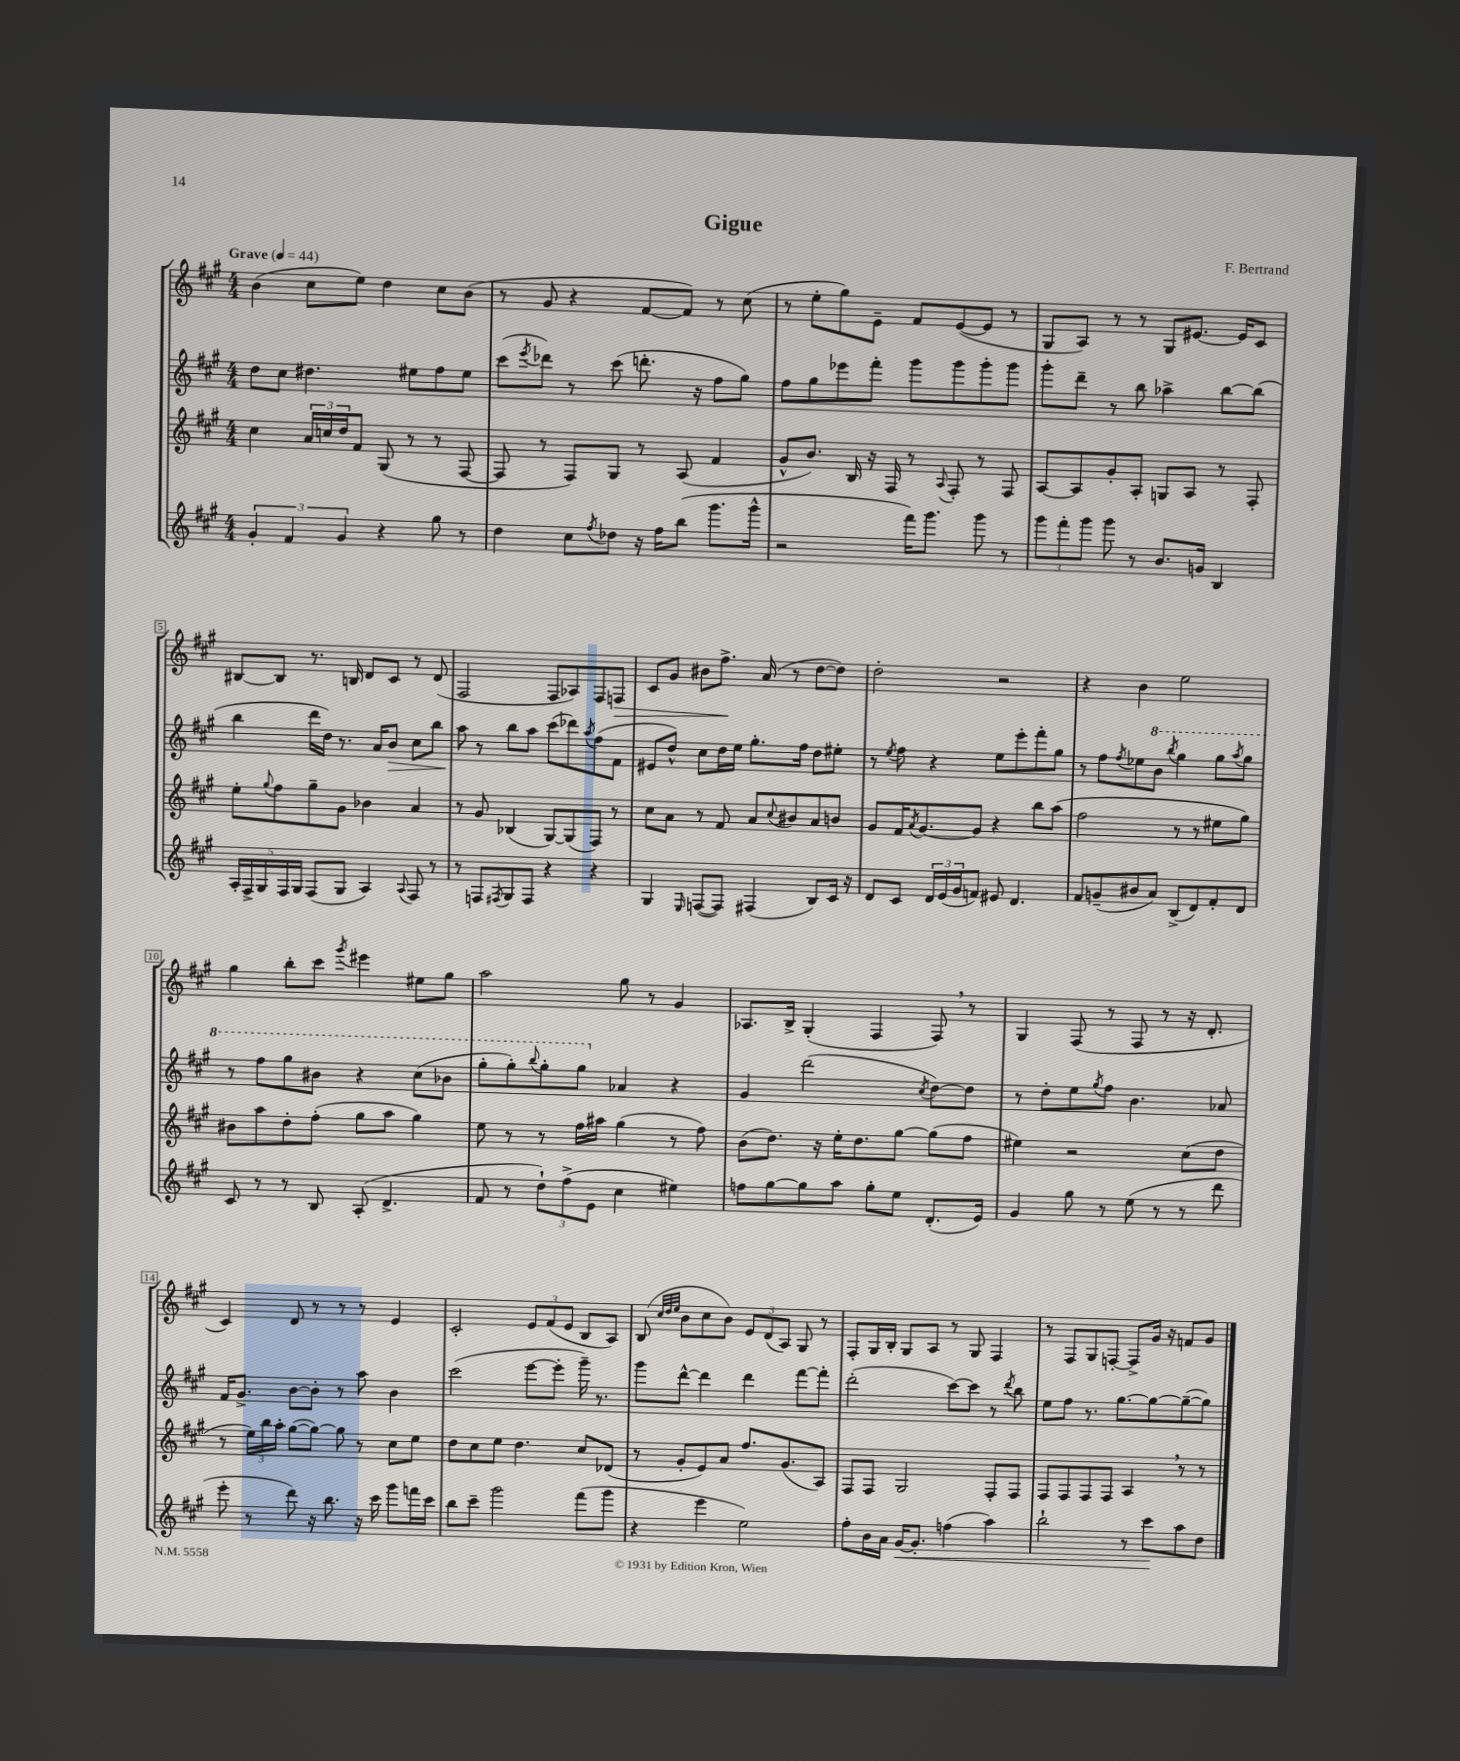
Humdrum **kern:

**kern	**dynam	**kern	**kern	**dynam	**kern	**dynam
*part4	*part4	*part3	*part2	*part2	*part1	*part1
*staff4	*staff4	*staff3	*staff2	*staff2	*staff1	*staff1
*clefG2	*	*clefG2	*clefG2	*	*clefG2	*
*k[f#c#g#]	*	*k[f#c#g#]	*k[f#c#g#]	*	*k[f#c#g#]	*
*M4/4	*	*M4/4	*M4/4	*	*M4/4	*
*MM44	*	*MM44	*MM44	*	*MM44	*
=1	=1	=1	=1	=1	=1	=1
!	!	!	!	!	!LO:TX:a:B:t=Grave	!
6g#'/	.	4cc#\	8dd\L	.	(4b\	.
.	.	.	8cc#\J	.	.	.
6f#/	.	.	.	.	.	.
.	.	24a/LL	4.dd#X\	.	8cc#\L	.
.	.	24ccn/	.	.	.	.
6g#/	.	24dd/J	.	.	.	.
.	.	8f#/J	.	.	8ee\J)	.
4r	.	(8G#/	.	.	4dd\	.
.	.	8r	8ee#X\L	.	.	.
8gg#\	.	8r	8ff#\	.	8cc#\L	.
8r	.	[8F#/	8ee#\J	.	(8b\J	.
=2	=2	=2	=2	=2	=2	=2
4dd\	.	8F#/]	(8ccc#\L	.	8r	.
.	.	.	8qeee/	.	.	.
.	.	8r	8ddd-X\J)	.	8g#/	.
8cc#\L	.	8F#/L)	8r	.	4r	.
8qff#/	.	.	.	.	.	.
8dd-X\J	.	8G#/J	(8ccc#\	.	.	.
16r	.	8r	8.dddn'\	.	[8f#/L	.
16ff#\KL	.	.	.	.	.	.
(8bb\J	.	(8A/	.	.	8f#/J])	.
.	.	.	16r	.	.	.
8.ggg#\L	.	4f#/	8ff#\L	.	8r	.
.	.	.	8gg#\J)	.	(8cc#\	.
16ggg#^^\Jk	.	.	.	.	.	.
=3	=3	=3	=3	=3	=3	=3
2r	.	8g#^^/L	8ff#\L	.	8r	.
.	.	8.b/J)	8gg#\	.	8ee'\L	.
.	.	.	8eee-X\	.	8gg#\)	.
.	.	16B/	.	.	.	.
.	.	16r	8fff#'\J	.	8e~\J	.
.	.	16F#/	.	.	.	.
16fff#\KL)	.	8r	8ggg#\L	.	8f#/L	.
8.ggg#\J	.	.	.	.	.	.
.	.	8qqA/	.	.	.	.
.	.	8F#'/	8ggg#\	.	([8e/	.
8ggg#\	.	8r	8ggg#'\	.	8e/J]	.
8r	.	8F#/	8ggg#\J	.	8r	.
=4	=4	=4	=4	=4	=4	=4
12ggg#\L	.	[8A/L	8ggg#'\L	.	8G#/L	.
12fff#'\	.	.	.	.	.	.
.	.	8A/]	8ddd~\J	.	8A/J)	.
12ggg#\J	.	.	.	.	.	.
8ggg#\	.	8g#'/	8r	.	8r	.
8r	.	8A'/J	8bb\	.	8r	.
8.b/L	.	8Gn/L	4aa-X^\	.	8G#/L	.
.	.	8A/J	.	.	[8.e#X/J	.
16gn/Jk	.	.	.	.	.	.
4B/	.	8r	[8bb\L	.	.	.
.	.	.	.	.	16e#/KL]	.
.	.	8F#'/	(8bb\J]	.	8c#/J	.
!!LO:LB:g=z
=5	=5	=5	=5	=5	=5	=5
20A'/LL	.	8ee'\L	4bb\	.	[8B#X/L	.
20F#^/	.	.	.	.	.	.
20G#/	.	.	.	.	.	.
.	.	8qqgg#/	.	.	.	.
.	.	8ff#\	.	.	8B#/J]	.
20F#/	.	.	.	.	.	.
20G#/JJ	.	.	.	.	.	.
(8F#/L	.	8gg#~\	16ddd\LL	.	8.r	.
.	.	.	16dd\JJ)	.	.	.
8G#/J	.	8g#\J	8.r	.	.	.
.	.	.	.	.	16Bn/	.
4A/)	.	4b-X\	.	.	8d/L	.
.	.	.	16a/KL	.	.	.
!	!	!	!	!LO:HP:b	!	!
.	.	.	8b/J	>	8c#/J	.
8qqA/	.	.	.	.	.	.
8F#/	.	4a/	8cc#\L	.	8r	.
8r	.	.	8bb\J	.	(8d/	.
=6	=6	=6	=6	=6	=6	=6
8r	.	8r	8aa\	.	2F#/	.
8Fn/L	.	8g#/	8r	]	.	.
8qF#X/	.	.	.	.	.	.
8G#/	.	(4B-X/	8bb\L	.	.	.
8F#/J	.	.	8aa\J	.	.	.
4r	.	[8G#/L)	(8ccc#\L	.	8F#/L	.
.	.	(8G#/]	8ddd-X\)	.	8A-X/)	.
.	.	.	8qaa/	.	.	.
4r	.	8F#/J)	(8ff#\	.	8F#/	.
!	!	!	!	!	!	!LO:HP:b
.	.	8r	8f#\J	.	8Fn/J	>
=7	=7	=7	=7	=7	=7	=7
4G#/	.	8cc#\L	8e#X/L	.	8c#/L	.
.	.	8a\J	8dd^^/J)	.	8g#/J	.
16qqE/	.	.	.	.	.	.
([8Fn/L	.	8r	8cc#\L	.	8b#X\L	.
8F/J])	.	8f#/	16dd\L	.	8.ff#^\J	.
.	.	.	16ee\JJ	.	.	.
(4F#X/	.	8a/L	8.gg#'\L	.	.	.
.	.	.	.	.	(16a/	]
.	.	8qqcc#/	.	.	.	.
.	.	8b#X/	.	.	8r	.
.	.	.	16ff#\Jk	.	.	.
8B/L)	.	8a/	8dd\L	.	[8dd\L	.
16c#/Jk	.	8bn/J	8ee#X'\J	.	8dd\J])	.
16r	.	.	.	.	.	.
=8	=8	=8	=8	=8	=8	=8
8d/L	.	8g#/L	8r	.	2dd'\	.
.	.	.	8qee/	.	.	.
8c#/J	.	16f#/K	8ff#\	.	.	.
.	.	8qa/	.	.	.	.
.	.	[8.g#/	.	.	.	.
24d/LL	.	.	4r	.	.	.
(24e/	.	.	.	.	.	.
24g#/J	.	.	.	.	.	.
8fn/J)	.	8g#/J]	.	.	.	.
8e#X/	.	4r	8ee\L	.	2r	.
4.d/	.	.	8eee'\	.	.	.
.	.	8bb\L	8fff#'\	.	.	.
.	.	(8aa\J	8gg#\J	.	.	.
=9	=9	=9	=9	=9	=9	=9
8f#/L	.	2ff#\	8r	.	4r	.
(8gn~/	.	.	8ff#\L	.	.	.
.	.	.	8qff#/	.	.	.
8b#X/	.	.	8ee-X\	.	4b\	.
*	*	*	*8va	*	*	*
8a/J)	.	.	8bb\J	.	.	.
.	.	.	8qbbb/	.	.	.
(8B^/L	.	8r	4ggg#\	.	2ee\	.
8d/)	.	8r	.	.	.	.
8f#'/	.	8ee#X\L	8ggg#\L	.	.	.
.	.	.	8qaaa/	.	.	.
8d/J	.	8gg#\J)	8ggg#\J	.	.	.
!!LO:LB:g=z
=10	=10	=10	=10	=10	=10	=10
8c#/	.	8b#X\L	8r	.	4gg#\	.
8r	.	8aa\	8fff#\L	.	.	.
8r	.	8dd'\	8ggg#\	.	8bb'\L	.
8B/	.	(8ff#'\J	8bb#X\J	.	8ccc#\J	.
.	.	.	.	.	8qggg#/	.
(8A'/	.	8gg#\L	4r	.	4eee#X\	.
4.d^/	.	8aa\J	.	.	.	.
.	.	4gg#\)	(8ccc#\L	.	8ee#X\L	.
.	.	.	8bb-X\J	.	8gg#\J	.
=11	=11	=11	=11	=11	=11	=11
8f#/	.	8ee\	8ggg#'\L	.	2aa\	.
8r	.	8r	8ggg#'\)	.	.	.
.	.	.	8qqbbb/	.	.	.
12dd`\L)	.	8r	8ggg#'\	.	.	.
(12ff#^\	.	.	.	.	.	.
.	.	16ff#\LL	8ggg#\J	.	.	.
12e\J	.	.	.	.	.	.
.	.	16aa#X\JJ	.	.	.	.
*	*	*	*X8va	*	*	*
4cc#\	.	(4gg#\	4a-X/	.	8gg#\	.
.	.	.	.	.	8r	.
4ee#X\)	.	8r	4r	.	4g#/	.
.	.	8ff#\)	.	.	.	.
=12	=12	=12	=12	=12	=12	=12
8ffn\L	.	(8b\L	4g#/	.	8.A-X/L	.
[8gg#\	.	8.dd\J)	.	.	.	.
.	.	.	.	.	16B^/Jk	.
8gg#\]	.	.	(2ddd\	.	(4G#'/	.
.	.	16r	.	.	.	.
8aa\J	.	16ee'\KL	.	.	.	.
.	.	8.dd\	.	.	.	.
8gg#'\L	.	.	.	.	4F#/	.
8ee\J	.	[8gg#\J	.	.	.	.
.	.	.	8qcc#/	.	.	.
(8.d'/L	.	(8gg#\L]	[8dd\L)	.	8F#,/)	.
.	.	8ff#\J	8dd\J]	.	8r	.
16e/Jk)	.	.	.	.	.	.
=13	=13	=13	=13	=13	=13	=13
4g#/	.	4ee#X\)	8r	.	4G#/	.
.	.	.	8dd'\L	.	.	.
8gg#\	.	2r	8ee\	.	(8F#/	.
.	.	.	8qgg#/	.	.	.
8r	.	.	8ff#\J	.	8r	.
(8ee\	.	.	4.b\	.	8F#/	.
8r	.	.	.	.	8r	.
8r	.	(8cc#\L	.	.	16r	.
.	.	.	.	.	8.d'/	.
8ddd\	.	8dd\J	8a-X/	.	.	.
!!LO:LB:g=z
=14	=14	=14	=14	=14	=14	=14
8eee'\	.	8r	16f#/KL	.	4c#/)	.
.	.	.	8.g#^/J	.	.	.
8r	.	24ee\LL)	.	.	.	.
.	.	24bb\	.	.	.	.
.	.	24aa'\JJ	.	.	.	.
8ddd\)	.	([8gg#\L	[8b\L	.	8d/	.
16r	.	8gg#\J_)	8b'\J]	.	8r	.
8.bb\	.	.	.	.	.	.
.	.	8gg#\]	8r	.	8r	.
16r	.	8r	8aa\	.	8r	.
16ccc#\	.	.	.	.	.	.
8ggg#\L	.	8cc#\L	4b\	.	4e/	.
16fffn\L	.	8ee\J	.	.	.	.
16ccc#\JJ	.	.	.	.	.	.
=15	=15	=15	=15	=15	=15	=15
8bb\L	.	8dd\L	(2ccc#\	.	2c#'/	.
8ccc#~\J	.	8cc#\	.	.	.	.
2ggg#\	.	8ee\J	.	.	.	.
.	.	4.dd\	.	.	.	.
.	.	.	[8eee\L	.	12e/L	.
.	.	.	.	.	(12f#/	.
.	.	.	8eee'\J]	.	.	.
.	.	.	.	.	12e/J	.
(8fff#\L	.	8cc#/L	16ggg#~\)	.	8B/L	.
.	.	.	8.r	.	.	.
8ggg#\J	.	(8d-X/J	.	.	8A/J)	.
=16	=16	=16	=16	=16	=16	=16
4r	.	8r	8ggg#\L	.	(8B/	.
.	.	.	.	.	32qqcc#/LLL	.
.	.	.	.	.	32qqdd/	.
.	.	.	.	.	32qqee/JJJ	.
.	.	8g#'/L	[8ddd^^\J	.	8b\L	.
4eee\	.	8e/)	4ddd\]	.	8cc#\	.
.	.	8a/J	.	.	8b\J)	.
2ee\)	.	8.ff#/L	4ddd\	.	12e/L	.
.	.	.	.	.	(12d/	.
.	.	.	.	.	12A/J)	.
.	.	(8.g#/	.	.	.	.
.	.	.	[8fff#\L	.	8G#/	.
.	.	8A/J)	8fff#'\J]	.	8r	.
=17	=17	=17	=17	=17	=17	=17
8ff#'\L	.	8F#/L	(2ddd'\	.	8F#'/L	.
16b\L	.	8F#/J	.	.	16G#/L	.
16a\JJ	.	.	.	.	16B'/JJ	.
!	!LO:HP:b	!	!	!	!	!
[16g#/KL	<	2G#/	.	.	8G#/L	.
8.g#'/J]	.	.	.	.	.	.
.	.	.	.	.	8A/J	.
(4ffn\	.	.	[8ccc#\L)	.	8r	.
.	.	.	8ccc#\J]	.	8G#/	.
4aa\)	.	8F#'/L	8r	.	4F#/	.
.	.	.	8qddd/	.	.	.
.	.	8F#/J	8bb\	.	.	.
=18	=18	=18	=18	=18	=18	=18
2bb`\	.	8F#/L	8ee\L	.	8r	.
.	.	8F#/	8ff#\J	.	8F#/L	.
.	.	8F#/	8.r	.	8G#/	.
.	.	8F#/J	.	.	[8Fn'/J	.
.	.	.	[8.gg#\L	.	.	.
8r	.	4A,/	.	.	8F^/L]	.
8ccc#\L	.	.	8gg#\_	.	16g#/Jk	.
.	.	.	.	.	16r	.
8aa\	[	8r	(8gg#~\_	.	8fn/L	.
8dd\J	.	8r	8gg#\J])	.	8g#/J	.
==	==	==	==	==	==	==
*-	*-	*-	*-	*-	*-	*-
